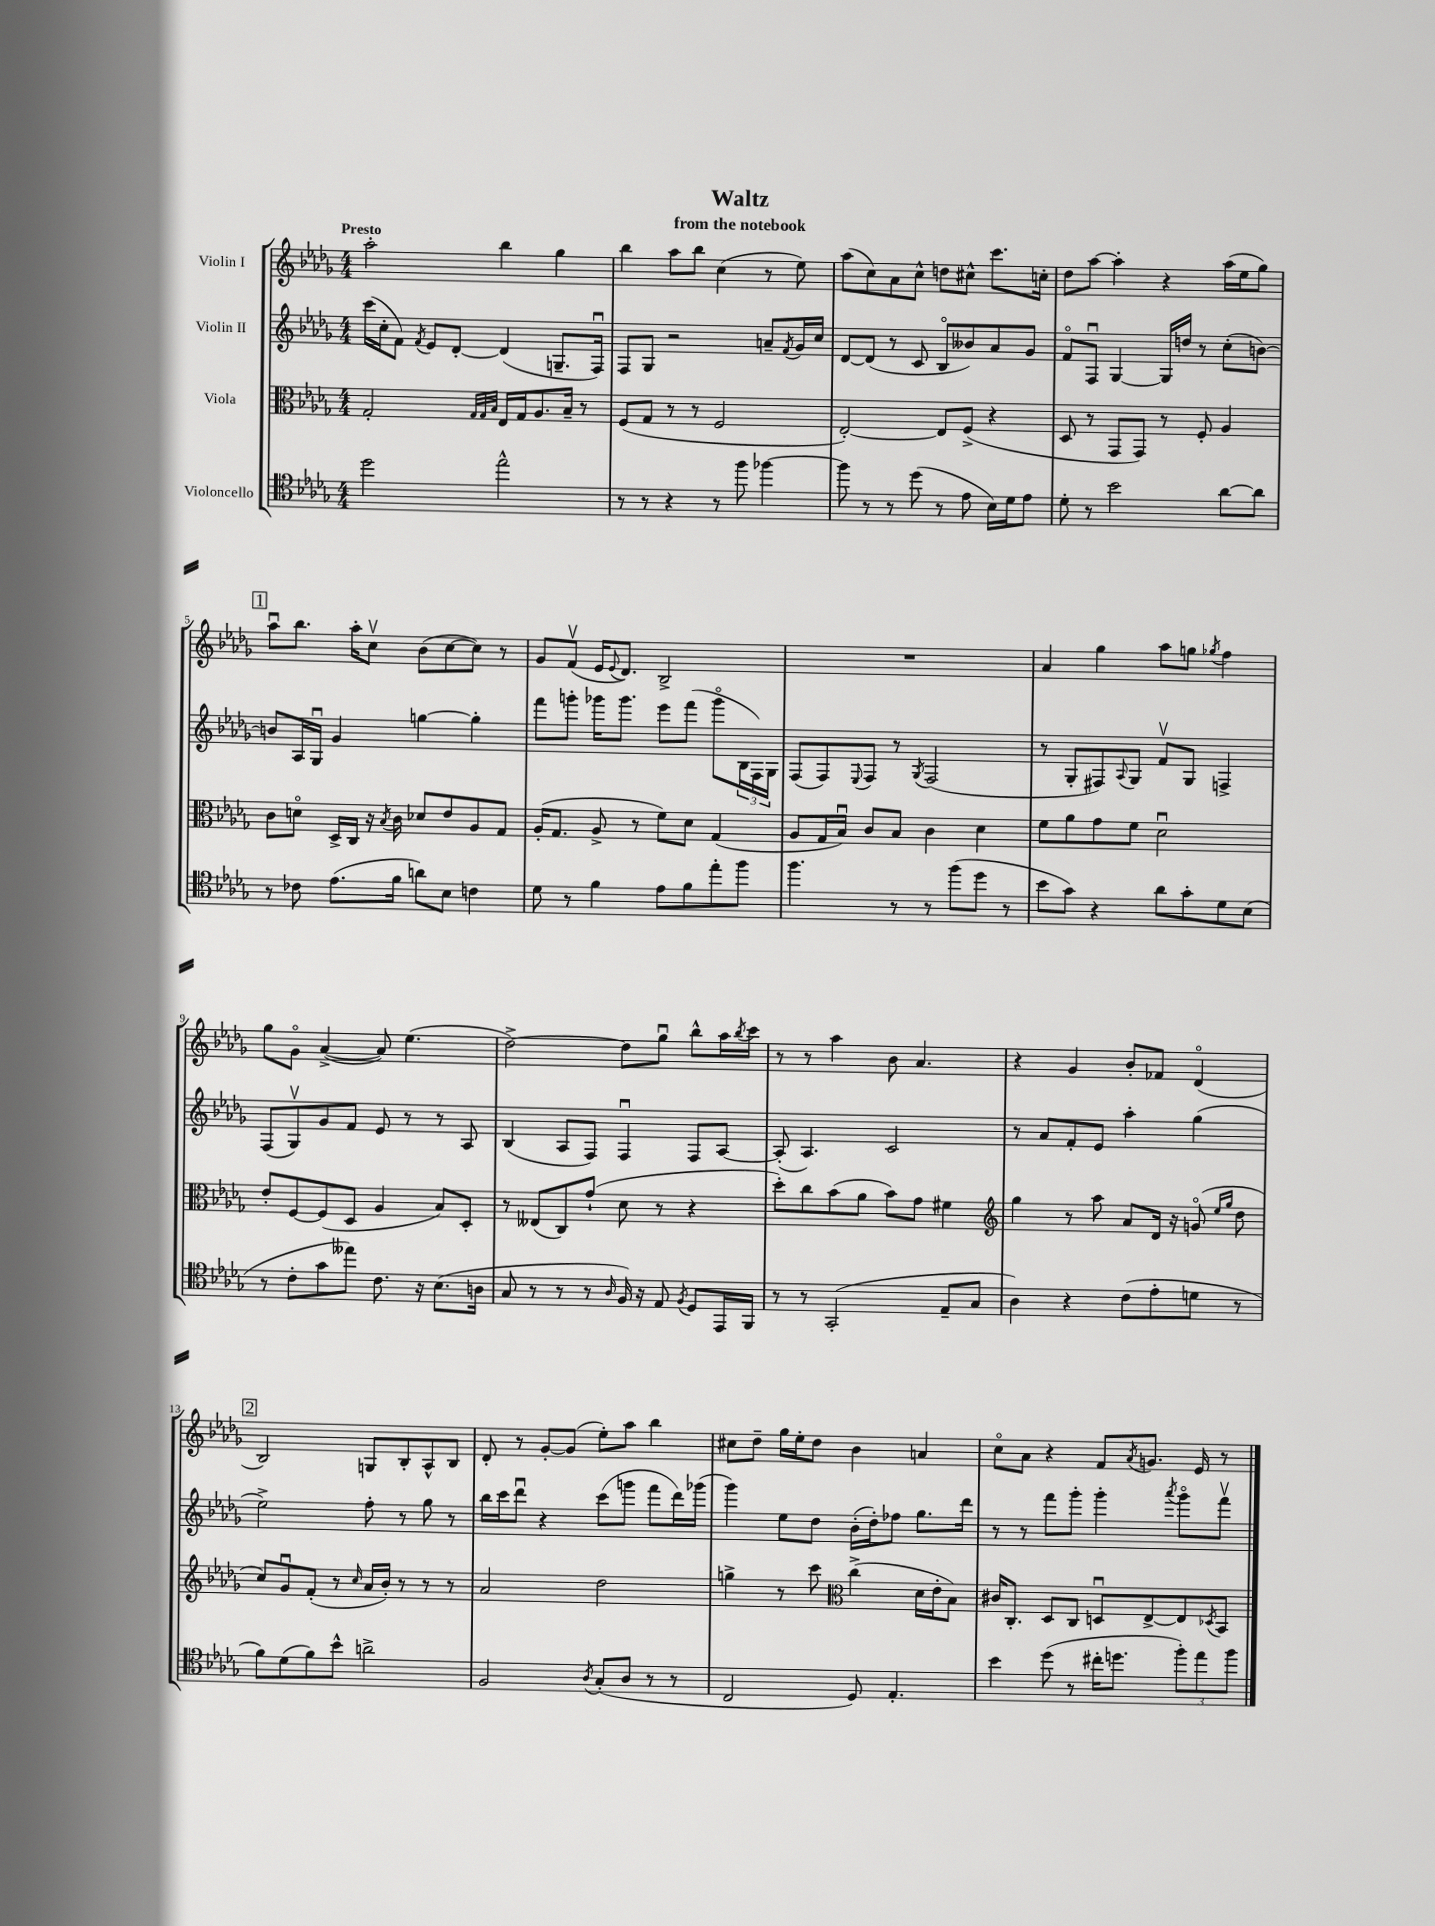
\header { title = "Waltz" subtitle = "from the notebook" }
<<
\new StaffGroup <<
\new Staff = "s0" \with { instrumentName = "Violin I" } {
    \clef treble \key des \major \numericTimeSignature \time 4/4 \tempo "Presto"
    aes''2-. bes''4 ges''4 |
    bes''4 aes''8 bes''8 c''4( r8 ees''8) |
    aes''8( c''8) aes'8 c''8-^ d''8 cis''8-^ c'''8. c''16-. |
    des''8 aes''8~ aes''4-. r4 aes''16( ees''16 ges''8) |
    \mark \markup { \box "1" } aes''8\downbow bes''8. aes''16-. c''8\upbow bes'8( c''8~ c''8) r8 |
    ges'8 f'8\upbow( ees'16 \appoggiatura { ees'8 } des'8.) bes2-> |
    R1 |
    aes'4 ges''4 aes''8 g''8 \acciaccatura { ges''8 } f''4 |
    ges''8 ges'8\flageolet aes'4~->( aes'8) ees''4.( |
    des''2~->) des''8 ges''8\downbow bes''8-^ aes''16 \acciaccatura { bes''8 } c'''16 |
    r8 r8 aes''4 bes'8 aes'4. |
    r4 ges'4 bes'8-. fes'8 des'4\flageolet( |
    \mark \markup { \box "2" } bes2) g8 bes8-. aes8-^ bes8 |
    des'8-. r8 ges'8~-. ges'8( ees''8-.) aes''8 bes''4 |
    cis''8 des''8-- ges''16 ees''16-. des''8 bes'4 a'4 |
    c''8\flageolet aes'8 r4 f'8 \acciaccatura { aes'8 } g'8. ees'16 r8 \bar "|." |
}
\new Staff = "s1" \with { instrumentName = "Violin II" } {
    \clef treble \key des \major \numericTimeSignature \time 4/4
    c'''16( c''16-. f'8) \acciaccatura { f'8 } ees'8 des'8~-. des'4( g8.-- f16\downbow) |
    f8 ges8 r2 a'8-- \acciaccatura { f'8 } ges'16 c''16 |
    des'8~ des'8( r8 c'8 bes8\flageolet beses'8) aes'8 ges'8 |
    f'8\flageolet f8\downbow ges4~ ges16 d''16 r8 c''8-.( b'8~) |
    \mark \markup { \box "1" } b'8 aes16 ges16\downbow ges'4 g''4~ g''4-. |
    f'''8 g'''8-. ges'''16 ges'''8. ees'''8 f'''8( ges'''8\flageolet \tuplet 3/2 { bes16 f16) ges16 } |
    f8( f8) \appoggiatura { ees8 } f8 r8 \acciaccatura { ges8 } f2( |
    r8 ges8-. fis8) \appoggiatura { aes8 } ges8 f'8\upbow ges8 f4-> |
    f8( ges8\upbow) ges'8 f'8 ees'8 r8 r8 aes8 |
    bes4( aes8 f8) f4\downbow f8 aes8~ |
    aes8-.( aes4.) c'2 |
    r8 aes'8 f'8-. ees'8 aes''4-. ges''4( |
    \mark \markup { \box "2" } ees''2->) f''8-. r8 ges''8 r8 |
    bes''16 c'''16 des'''8\downbow r4 c'''8( g'''8 f'''8 des'''16) ges'''16( |
    ges'''4) ees''8 des''8 bes'16-.( des''16-.) fes''8 ges''8. des'''16 |
    r8 r8 f'''8 ges'''8-. ges'''4-. \acciaccatura { aes'''8 } ges'''8\flageolet f'''8\upbow \bar "|." |
}
\new Staff = "s2" \with { instrumentName = "Viola" } {
    \clef alto \key des \major \numericTimeSignature \time 4/4
    ges2-. \grace { ges32 ges32 bes32 } ees16 ges16 aes8. bes16-- r8 |
    f8( ges8 r8 r8 f2 |
    ees2~-.) ees8 f8->( r4 |
    des8 r8 ges,8 ges,8) r8 f8-. aes4 |
    \mark \markup { \box "1" } c'8 d'8\flageolet des16-> c16 r16 \acciaccatura { bes8 } c'16 des'8 ees'8 aes8 ges8 |
    aes16-.( ges8. aes8-> r8 f'8) des'8 ges4( |
    aes8 ges16 bes16\downbow) c'8 bes8 c'4 des'4 |
    f'8 aes'8 ges'8 f'8 des'2\downbow |
    ees'8-. f8~ f8( des8 aes4 bes8) des8-. |
    r8 eeses8( c8) ges'8-!( des'8 r8 r4 |
    des''8-.) c''8 bes'8( aes'8 bes'8) ges'8 fis'4 |
    \clef treble ges''4 r8 aes''8 aes'8 des'16 r16 g'8\flageolet( \grace { ees''16 ges''16 } des''8 |
    \mark \markup { \box "2" } c''8) ges'8\downbow f'8-.( r8 \grace { c''16 } aes'16 bes'16-.) r8 r8 r8 |
    aes'2 des''2 |
    g''4-> r8 c'''8 \clef alto c''4->( des'16 ees'16-. bes8) |
    cis'16 c8.-. des8 c8 d8\downbow ees8~-> ees8 \acciaccatura { des8 } bes,8 \bar "|." |
}
\new Staff = "s3" \with { instrumentName = "Violoncello" } {
    \clef tenor \key des \major \numericTimeSignature \time 4/4
    des''2 ees''2-^ |
    r8 r8 r4 r8 f''8 fes''4~ |
    fes''8 r8 r8 des''8( r8 ees'8 bes16) des'16 ees'8 |
    des'8-. r8 bes'2 aes'8~ aes'8 |
    \mark \markup { \box "1" } r8 ces'8 ees'8.( f'16 a'8) bes8 c'4 |
    des'8 r8 f'4 ees'8 f'8 ees''8-. f''8 |
    f''4. r8 r8 f''8( des''8 r8 |
    bes'8 ges'8) r4 aes'8 ges'8-. des'8 bes8( |
    r8 c'8-. ges'8 eeses''8) c'8. r16 bes8.( a16 |
    ges8 r8 r8 r8 \grace { aes16 } f16) r16 ees8 \acciaccatura { f8 } des8 ees,16 f,16 |
    r8 r8 ges,2-.( ees8-- ges8 |
    aes4) r4 c'8( ees'8-. d'8 r8 |
    \mark \markup { \box "2" } f'8) des'8( f'8) bes'8-^ a'2-> |
    f2 \acciaccatura { aes8 } ges8-.( aes8 r8 r8 |
    c2 des8) ees4.-. |
    bes'4 des''8( r8 cis''16-. d''8. \tuplet 3/2 { f''8-.) ees''8 f''8 } \bar "|." |
}
>>
>>
